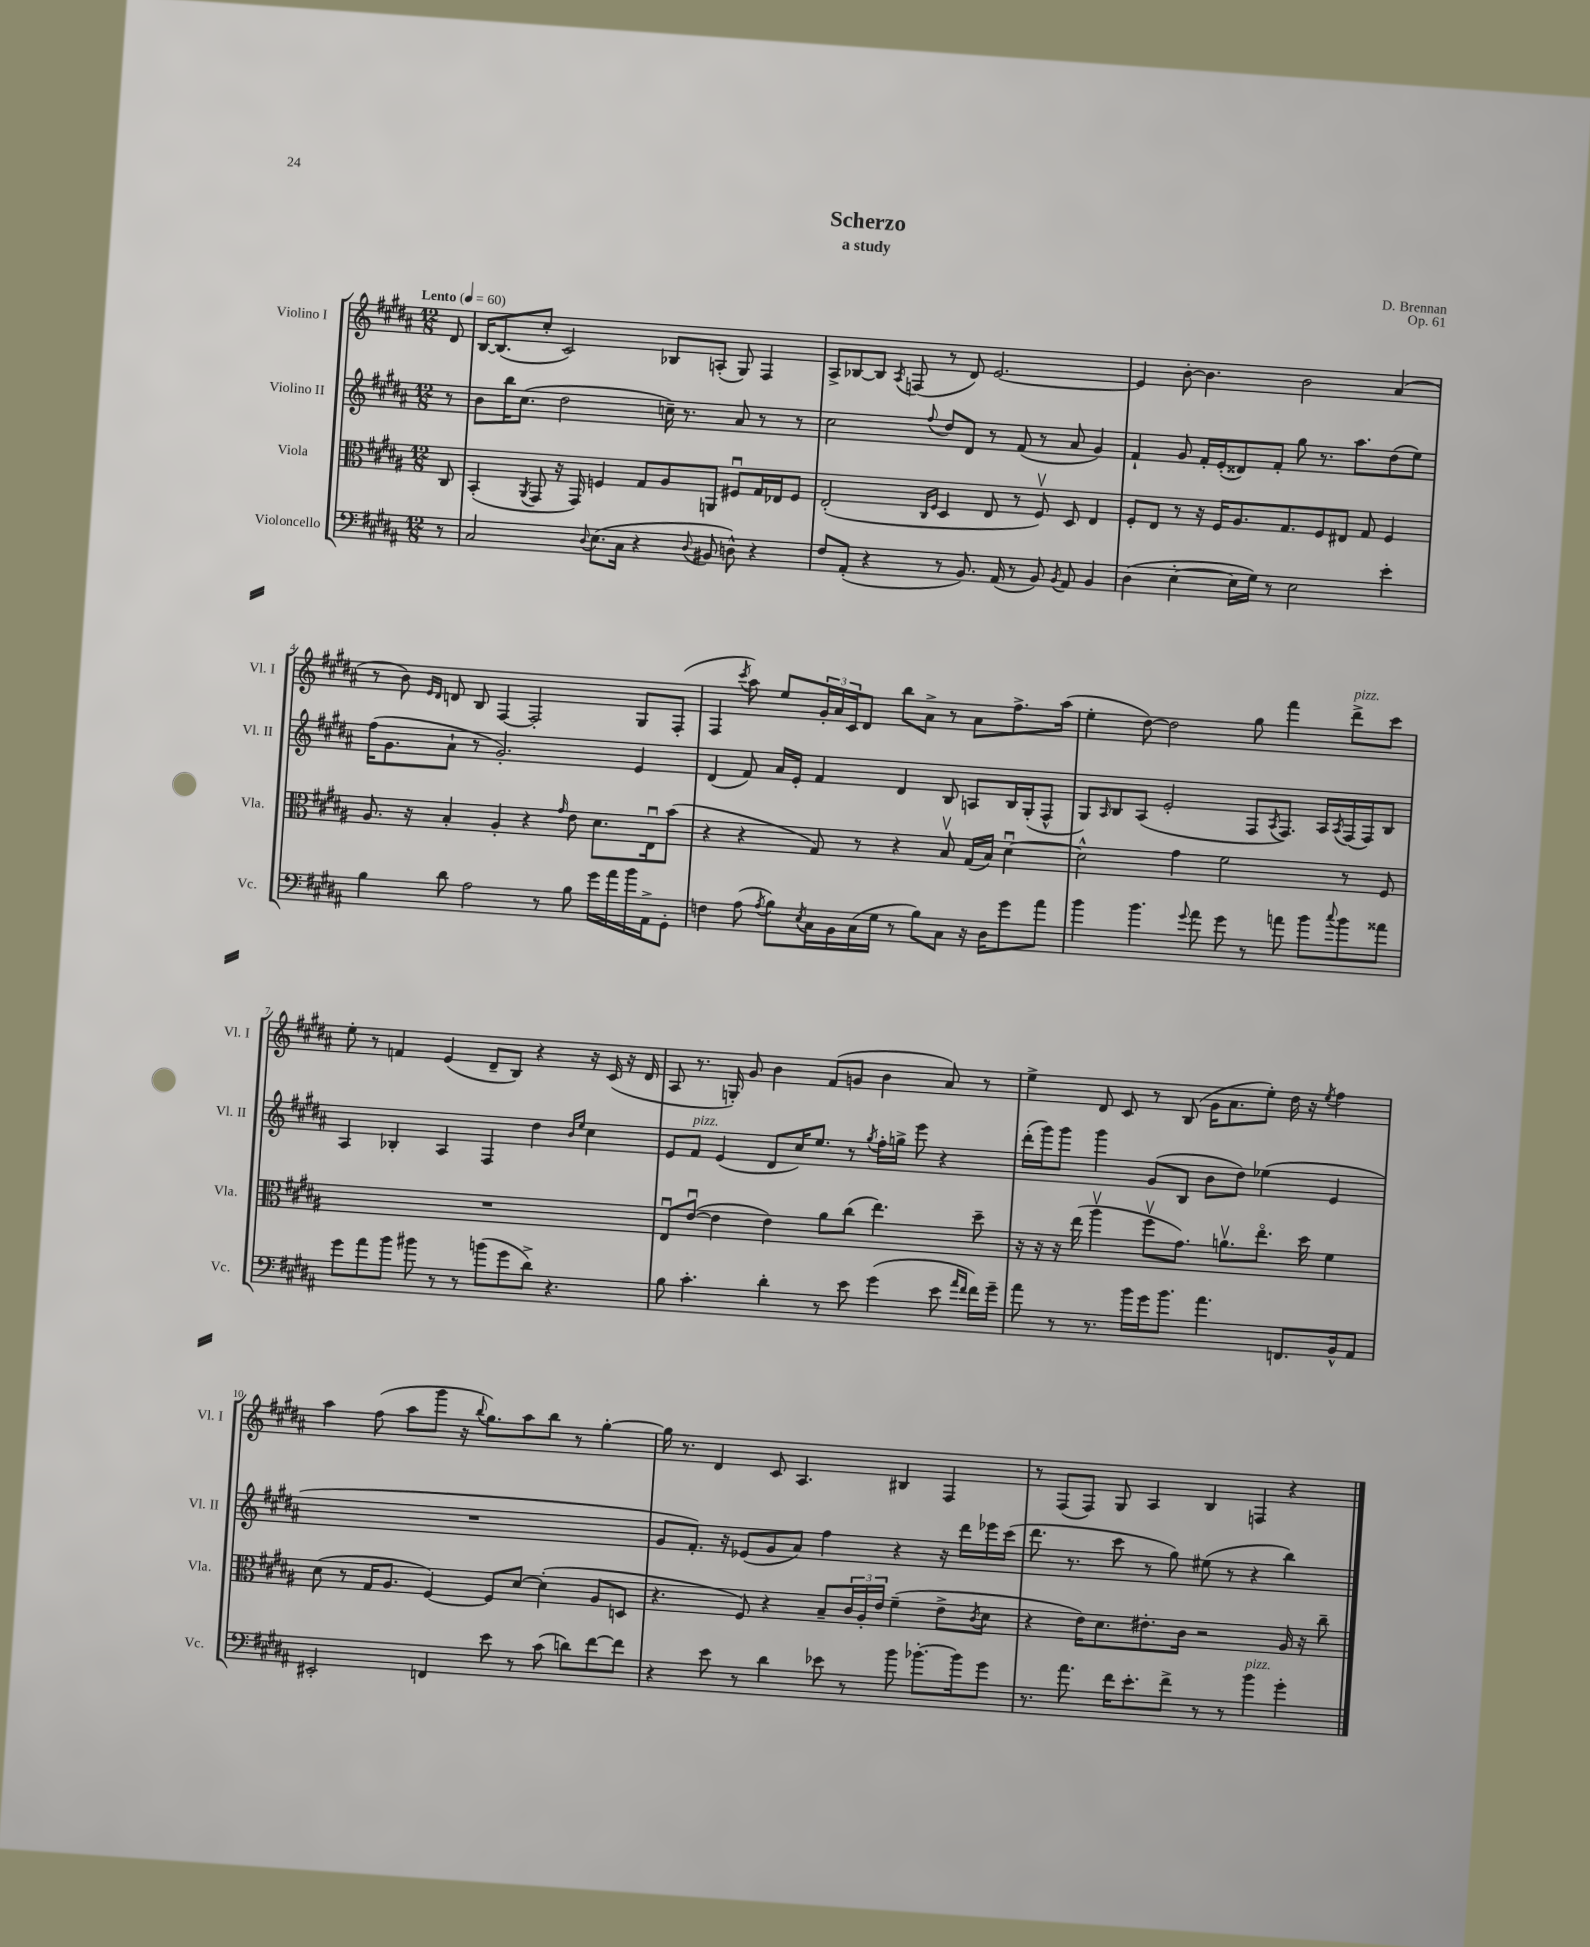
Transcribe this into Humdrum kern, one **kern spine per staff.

**kern	**kern	**kern	**kern
*staff4	*staff3	*staff2	*staff1
*clefF4	*clefC3	*clefG2	*clefG2
*k[f#c#g#d#a#]	*k[f#c#g#d#a#]	*k[f#c#g#d#a#]	*k[f#c#g#d#a#]
*M12/8	*M12/8	*M12/8	*M12/8
*MM60	*MM60	*MM60	*MM60
8r	8C#	8r	8d#
=	=	=	=
2C#	(4BB'	8b	[16B
.	.	.	(8.B]
.	.	16bb	.
.	.	(8.cc#	.
.	8qAA#	.	.
.	8GG#	.	8cc#'
.	16r	2dd#	2c#)
.	16GG#)	.	.
8qqD#	.	.	.
(8.E	4F	.	.
16C#	.	.	.
4r	8G#	.	.
.	8A#	16cc~)	8B-
.	.	8.r	.
8qqD#	.	.	.
8BB#	8AA	.	(8A'
8D^^)	8F#u	8a#	8G#)
4r	16G#	8r	4F#
.	16E-	.	.
.	8F#	8r	.
=	=	=	=
8F#	(2E'	2cc#	8A#^
(8AA#'	.	.	[8B-
4r	.	.	8B-]
.	.	.	8qA#
.	.	.	(8F
.	16qqC#	.	.
.	16qqF#	8qqff#	.
8r	4D#	8dd#	8r
8.BB)	.	8d#	8d#)
.	8E	8r	[2.e
(16AA#	.	.	.
8r	8r	(8f#	.
8BB)	8F#v)	8r	.
8qBB	.	.	.
8AA#	8D#	8a#	.
4BB	4E	4g#)	.
=	=	=	=
(4D#	8F#'	4f#`	4e]
.	8E	.	.
[4E'	8r	8g#	[8b'
.	16r	16f#'	4.b]
.	16F#	(16e'	.
16E]	8.A#	8d##)	.
16G#)	.	.	.
8r	.	8f#'	.
.	8.G#	.	.
2E	.	8gg#	2b
.	8F#	8.r	.
.	8E#	.	.
.	.	8.aa#	.
.	8G#	.	.
4e'	4F#	(8dd#	(4a#
.	.	8ee)	.
=	=	=	=
4B	8.A#	(16ff#	8r
.	.	8.g#	.
.	.	.	8b)
.	16r	.	.
.	.	.	16qqe
.	.	.	16qqd#
8d#	4B'	8a#`	8d
2A#	.	8r	8B
.	4A#'	2.g#')	[4F#
.	4r	.	2F#']
8r	.	.	.
.	16qqg#	.	.
8B	8e	.	.
16g#	8.d#	.	.
16a#	.	.	.
16b	.	4e	8G#
16AA#^	16Eu	.	.
8GG#'	(8b	.	(8F#'
=	=	=	=
4F	4r	(4d#	4F#
.	.	.	8qccc#
(8A#	4r	8f#)	8aa#)
8qA#	.	.	.
8B)	.	16a#	8ee
.	.	16e'	.
8qE	.	.	.
16C#	8G#)	4f#	24g#'
.	.	.	24a#
16BB	.	.	.
.	.	.	24c#
(16C#	8r	.	8d#
16G#	.	.	.
8r	4r	4d#	8bb
8B)	.	.	8a#^
8C#	8Bv	8B	8r
16r	(16G#	8A	8a#
16D#	16B)	.	.
8g#	[4d#u	16B	8.ff#^
.	.	(16G#'	.
8a#	.	8F#^^	.
.	.	.	(16aa#
=	=	=	=
4b	2d#^^]	8G#)	4ee'
.	.	16qqA#	.
.	.	8B	.
4.b	.	(8A#	[8dd#)
.	.	2e'	2dd#]
.	4g#	.	.
8qqg#	.	.	.
8a#	.	.	.
8g#	2f#	.	.
8r	.	8F#	8gg#
.	.	8qA#	.
8a	.	8.F#)	4fff#
8b	.	.	.
.	.	16A#	.
8qqcc#	.	8qA#	.
8b	8r	(16F#	8ddd#^
.	.	16F#)	.
8a##	8F#	8B	8ccc#
=	=	=	=
8g#	1.r	4A#	8ee'
8a#	.	.	8r
8b	.	4B-'	4f
8b#	.	.	.
8r	.	4A#	(4e
8r	.	.	.
(8b	.	4F#	8d#~
8g#	.	.	8B)
8d#^)	.	4dd#	4r
4.r	.	.	.
.	.	16qqb	.
.	.	16qqee	.
.	.	4cc#	16r
.	.	.	(16c#
.	.	.	16r
.	.	.	16d#
=	=	=	=
8B	8Eu	8e	8A#
4.c#'	([8eu	8f#	8.r
.	4e]	(4e	.
.	.	.	16G')
.	.	.	8g#
4d#'	4e)	8d#	4b
.	.	16cc#)	.
.	.	8.ee	.
8r	8a#	.	(8f#
8e	(8cc#	8r	8g
.	.	8qgg#	.
(4g#	4.ee)	16ff#'	4b
.	.	16gg^	.
.	.	8eee	.
8e	.	4r	8a#)
16qqa#	.	.	.
16qqf#	.	.	.
16f#)	8dd#~	.	8r
16g#~	.	.	.
=	=	=	=
8a#	16r	(16ddd#'	4ee^
.	16r	16ggg#)	.
8r	16r	8ggg#	.
.	(16ee	.	.
8.r	4aa#v	4ggg#	8d#
.	.	.	8c#
16b	.	.	.
16g#	8ff#v	(8g#	8r
8.b	.	.	.
.	8.g#)	8B	(8B
4.a#	.	8b	16g#
.	8.av	.	8.a#
.	.	8dd#)	.
.	8.eeo	(4ee-	8ee')
8.FF	.	.	16dd#
.	16dd#	.	16r
.	.	.	8qee
.	4f#	4e	4ff#
16BB^^	.	.	.
8AA#	.	.	.
=	=	=	=
2EE#'	(8d#	1.r	4aa#
.	8r	.	.
.	16G#	.	(8ff#
.	8.A#	.	.
.	.	.	8aa#
4FF	[4F#)	.	8ggg#
.	.	.	16r
.	.	.	8qqbb
.	.	.	8.gg#)
8e	8F#]	.	.
8r	[8d#	.	8aa#
(8c#	(4d#']	.	8bb
8d)	.	.	8r
[8f#	8A#	.	[4gg#'
8f#]	8D	.	.
=	=	=	=
4r	4.r	8g#	16gg#]
.	.	.	8.r
.	.	8.f#')	.
8e	.	.	4d#
.	.	16r	.
8r	8F#)	(8e-	.
4d#	4r	8g#	8c#
.	.	8a#)	4.A#
8e-	8B~	4ff#	.
8r	24c#	.	.
.	24A#'	.	.
.	24e	.	.
8b	(4f#~	4r	4B#
[8.b-'	.	.	.
.	8e^	16r	4F#
16b-]	.	16ddd#	.
.	8qc#	.	.
8g#	8d#	16eee-	.
.	.	(16ccc#	.
=	=	=	=
8.r	4r	8.ddd#	8r
.	.	.	(8F#
8.a#	.	8.r	.
.	16e)	.	8F#)
.	8.d#	.	.
16f#	.	8ccc#	8G#
8.e'	.	.	.
.	8.e#'	8r	4A#
8f#^	.	8gg#)	.
.	16c#	.	.
8r	2r	(8ee#	4B
8r	.	8r	.
4b	.	4r	4F
4g#'	16A#	4bb)	4r
.	16r	.	.
.	8cc#~	.	.
==	==	==	==
*-	*-	*-	*-
